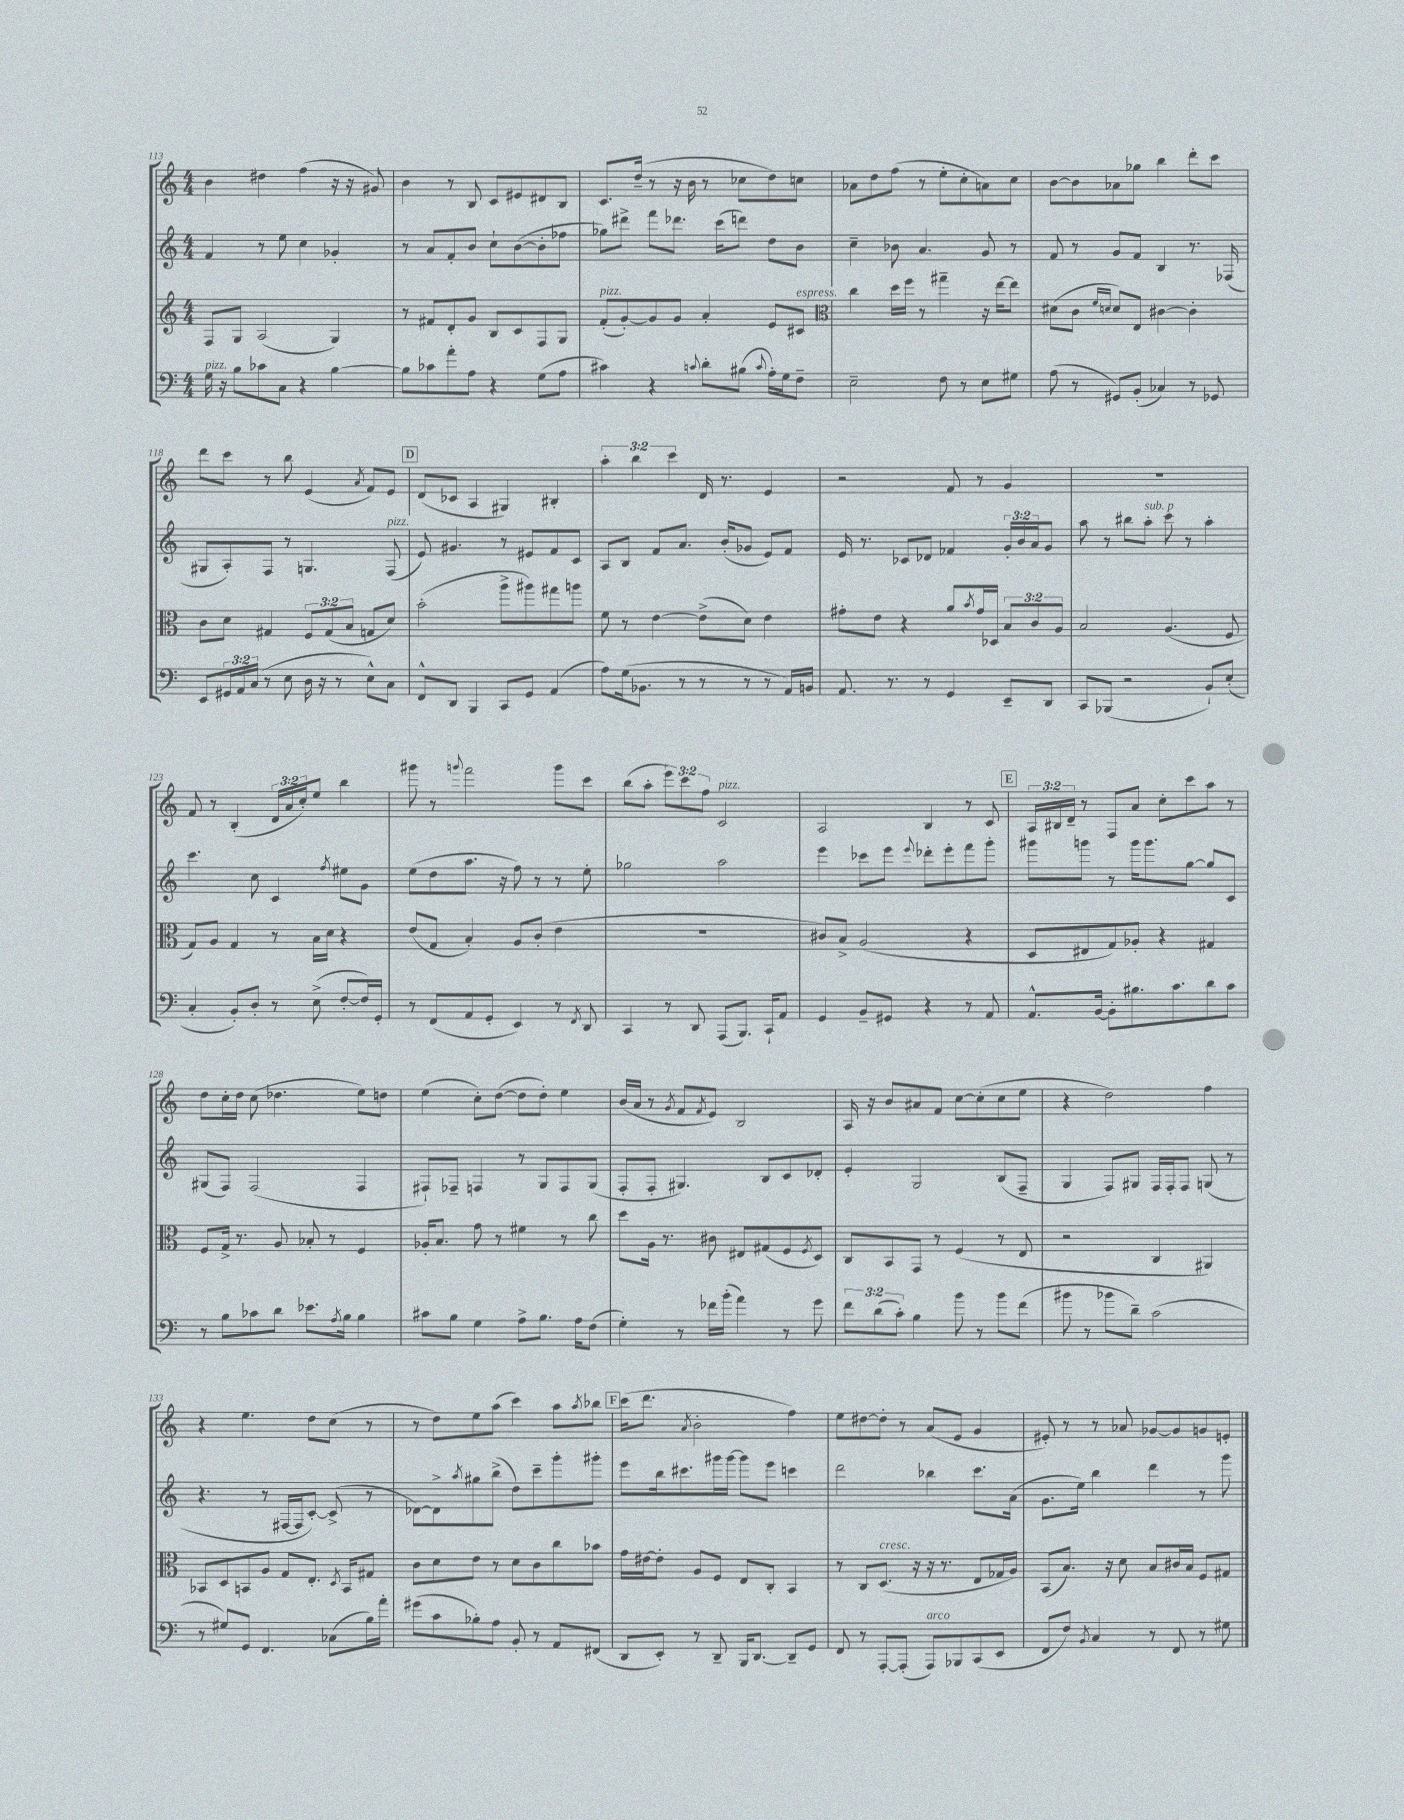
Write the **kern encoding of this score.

**kern	**kern	**kern	**kern
*staff4	*staff3	*staff2	*staff1
*clefF4	*clefG2	*clefG2	*clefG2
*k[]	*k[]	*k[]	*k[]
*M4/4	*M4/4	*M4/4	*M4/4
16G	8F	4f	4b
16r	.	.	.
8B	8G	.	.
8c-	(2A	8r	4dd#
8C	.	8ee	.
4r	.	4cc	(4ff
[4B	4G)	4g-'	16r
.	.	.	16r
.	.	.	8g#)
=	=	=	=
8B]	8r	8r	4b
8c-	8f#	8a	.
8a'	8d'	8f'	8r
8A	8g	8b	8B
4r	8B	8cc`	8c
.	8c	([8b	8e#
(8G	8F	8b']	8d#
8A	8G	8ff-	8B
=	=	=	=
4c#)	(8f'	8gg-)	8.c
.	[8g')	8ddd#^	.
.	.	.	(16dd~
4r	8g]	8fff	8r
.	8g	8.ddd-	16r
.	.	.	16b
8qqc	.	.	.
8d'	4a'	.	8r
.	.	(16ccc	.
(8B#	.	8ddd)	8cc-
8qqc	.	.	.
16A')	8e	8dd	8dd)
16G	.	.	.
8F~	8c#	8b	8cc
=	=	=	=
*	*clefC3	*	*
2E~	4cc	4cc~	8a-
.	.	.	8dd
.	16dd	8b-	(8ff
.	16ff	.	.
.	8r	4.a	8r
8F	4gg#~	.	8ee'
8r	.	.	8cc'
8E	16r	8g	8a)
.	[16ee	.	.
8G#	8ee]	8r	8cc
=	=	=	=
(8A	(8d#	8f	[8b
8r	8c	8r	8b]
.	16qqf	.	.
.	16qqd	.	.
8GG#)	8d)	8g	8a-
(8BB'	8E	8f	8gg-
4C-)	[4c#	4B	4bb
8r	4c#']	8.r	8ddd'
8GG-	.	.	8ccc
.	.	(16F-	.
=	=	=	=
8EE	8c	8G#	8ddd
24GG#	8d	8A')	8ccc
24AA	.	.	.
(24C	.	.	.
8r	4G#	8F	8r
8E	.	8r	8bb
16D	12F	4.G	(4e
16r	.	.	.
.	(12G#	.	.
8r	.	.	.
.	12B	.	.
.	.	.	8qa
8E^^)	8G	.	8f)
8C	8d)	(8F	8e
=	=	=	=
8FF^^	(2b'	8e)	(8d
8DD	.	4.g#	8c-
4BBB	.	.	4A
8CC	8aa^	8r	4G#)
8GG	8aa#)	8e#	.
(4AA	8gg#	8f	4B#'
.	8aa	8c	.
=	=	=	=
8A)	8f	8A	6aa'
(16G	8r	8B	.
.	.	.	6bb
8.BB-	.	.	.
.	[4e	8f	.
.	.	.	6ccc
8r	.	8.a	.
8r	(8e^]	.	16d
.	.	(16b'	8.r
8r	8d)	8g-	.
8r	4e	8e)	4e
16AA)	.	8f	.
16BB	.	.	.
=	=	=	=
8.AA	8g#'	16e	2r
.	.	8.r	.
.	8e	.	.
8.r	.	.	.
.	4r	8c-	.
8r	.	8d-	.
4GG	8a	4f-	8f
.	8qb	.	.
.	16g#	.	8r
.	16D-	.	.
8EE~	12B	24g'	4g
.	.	24b	.
.	12c	24a	.
8DD	.	8g	.
.	12A	.	.
=	=	=	=
8CC	2B	8aa	1r
(8BBB-	.	8r	.
2r	.	8bb#	.
.	.	8aa'	.
.	(4.A	8ccc	.
.	.	8r	.
8BB`)	.	4aa'	.
(8E'	8F	.	.
=	=	=	=
4C'	8G)	4.ccc	8f
.	8A	.	8r
8BB')	4G	.	(4B'
8D'	.	8cc	.
8r	8r	4c	24d
.	.	.	24a
.	.	.	24cc')
(8E^	16B	.	8ee
.	16d	.	.
.	.	8qff	.
[8F'	4r	8ee#	4bb
16F])	.	8g	.
16GG'	.	.	.
=	=	=	=
8r	(8e	(8ee	8ggg#
(8FF	8G	8dd	8r
.	.	.	8qqggg
8AA	4B')	8.aa	2fff
8GG'	.	.	.
.	.	16r	.
4EE)	8A	8ff)	.
.	(8c'	8r	.
8r	4e	8r	8ggg
8qFF	.	.	.
8DD	.	8ee'	8ccc
=	=	=	=
4CC	1r	2gg-	(8bb
.	.	.	8aa'
8r	.	.	12eee)
.	.	.	12ccc
8DD	.	.	.
.	.	.	12ff
(8AAA	.	2aa	2c
8.BBB)	.	.	.
16CC`	.	.	.
8AA	.	.	.
=	=	=	=
4GG	8c#)	4eee	2A
.	8B^	.	.
8BB~	(2A	8ccc-	.
8GG#	.	8eee	.
.	.	8qqeee	.
4r	.	8ddd-'	4B
.	.	8eee'	.
8r	4r	8fff	8r
8AA	.	8ggg'	8c
=	=	=	=
8.AA^^	8D	8ggg#	24A
.	.	.	24B#
.	.	.	24d~
.	8E#	8ggg	8r
[16BB	.	.	.
8BB']	8G)	8r	8F
8.B#	8A-'	16ggg	8a
.	.	8.ggg	.
.	4r	.	8cc'
8.c	.	.	.
.	.	[8gg	8ccc
8d	4G#	8gg]	8aa
8c	.	8c	8r
=	=	=	=
8r	8F	(8G#	8dd
8B	16G^	8F)	16cc'
.	8.r	.	16dd
8c-	.	(2F	(8cc
8d	8A	.	4.dd-
8.e-	8B-'	.	.
.	8r	.	.
8qA	.	.	.
16B	.	.	.
4B	4F	4F	8ee)
.	.	.	8dd
=	=	=	=
8c#	16A-'	8F#`)	(4ee
.	8.B	.	.
8B	.	8F-~	.
4G	8g	4F	8cc')
.	8r	.	([8dd
8A^	4f#	8r	8dd]
8.B	.	8G	8dd')
.	8r	8F	4ee
16A	.	.	.
(8F	8cc	(8G	.
=	=	=	=
4G')	8dd	8F'	(16b
.	.	.	16a
.	16A	8F'	8r
.	8.r	.	.
.	.	.	8qg
8r	.	4.G#)	8f
.	.	.	8qf
16f-	8c#	.	8e)
(16b'	.	.	.
4a)	8E#	.	2B
.	(8G#	8B	.
8r	8F	8c	.
.	8qF	.	.
8g	8D)	8d-'	.
=	=	=	=
12f	8C	4e'	16A
.	.	.	16r
(12d	.	.	.
.	8BB	.	8b
12c')	.	.	.
4B	8GG	2G	8a#
.	8r	.	8f
8b	(4F	.	[8cc
8r	.	.	(8cc']
8b	8r	(8B	8cc
(8f	8E	8F~	8ee
=	=	=	=
8b#	2r	4G	4r
8r	.	.	.
8b-	.	8F)	2dd)
8d~)	.	8G#	.
(2c	4C	16F	.
.	.	16F'	.
.	.	8F	.
.	4AA#)	(8G	4ff
.	.	8r	.
=	=	=	=
8r	8BB-	4.r	4r
8G#)	8D	.	.
8GG	8BB	.	4.ee
4.FF	8A	8r	.
.	8G	[16F#	.
.	.	16F#]	.
.	8.E'	[8c')	8dd
(8C-	.	(8c^]	(8cc
.	8qD	.	.
.	16BB	.	.
16B)	8G#	8r	8r
16a'	.	.	.
=	=	=	=
(8g#	8c	[8d-)	8r
8c	8d	8d-^]	8dd)
.	.	8qaa	.
8B-')	8e	8gg#	8ee
8A	8r	(8bb^	(8aa
8BB'	8d	8dd)	4ccc)
8r	8c	8ccc~	.
8AA	8cc	8ggg'	8aa
.	.	.	8qaa
(8FF#	8b-	8ggg#'	8bb-
=	=	=	=
8DD	16g	8eee	(16ccc
.	[16e#	.	8.ddd
8EE')	8e#']	16bb	.
.	.	8.ccc#	.
.	.	.	8qa
8r	8A	.	2b'
8DD~	8F	16ggg#	.
.	.	[16ggg#	.
16BBB	8E	8ggg#]	.
[8.DD	.	.	.
.	8C'	8eee	.
8DD~]	4BB	4ccc	4ff)
8GG	.	.	.
=	=	=	=
8FF	8r	2ddd	8ee
8r	8C	.	[8dd#
[8AAA'	(8.D	.	8dd#']
(8AAA']	.	.	8r
.	16r	.	.
8AAA)	16r	4bb-	(8a
.	8.r	.	.
8BBB-	.	.	8e
(8CC	8E	8.ccc	4g
8EE	16G-	.	.
.	16A)	(16a	.
=	=	=	=
8FF	(8BB	8.g	8e#')
8F)	8.B)	.	8r
.	.	16ee)	.
8qBB	.	.	.
4C	.	4bb	8r
.	16r	.	.
.	8d	.	8a-
8r	8B	4ddd	[8g-
8FF	16c#	.	8g-]
.	16B	.	.
8r	8F	8r	8g
8G#	8G#	8ggg	8e'
==	==	==	==
*-	*-	*-	*-
